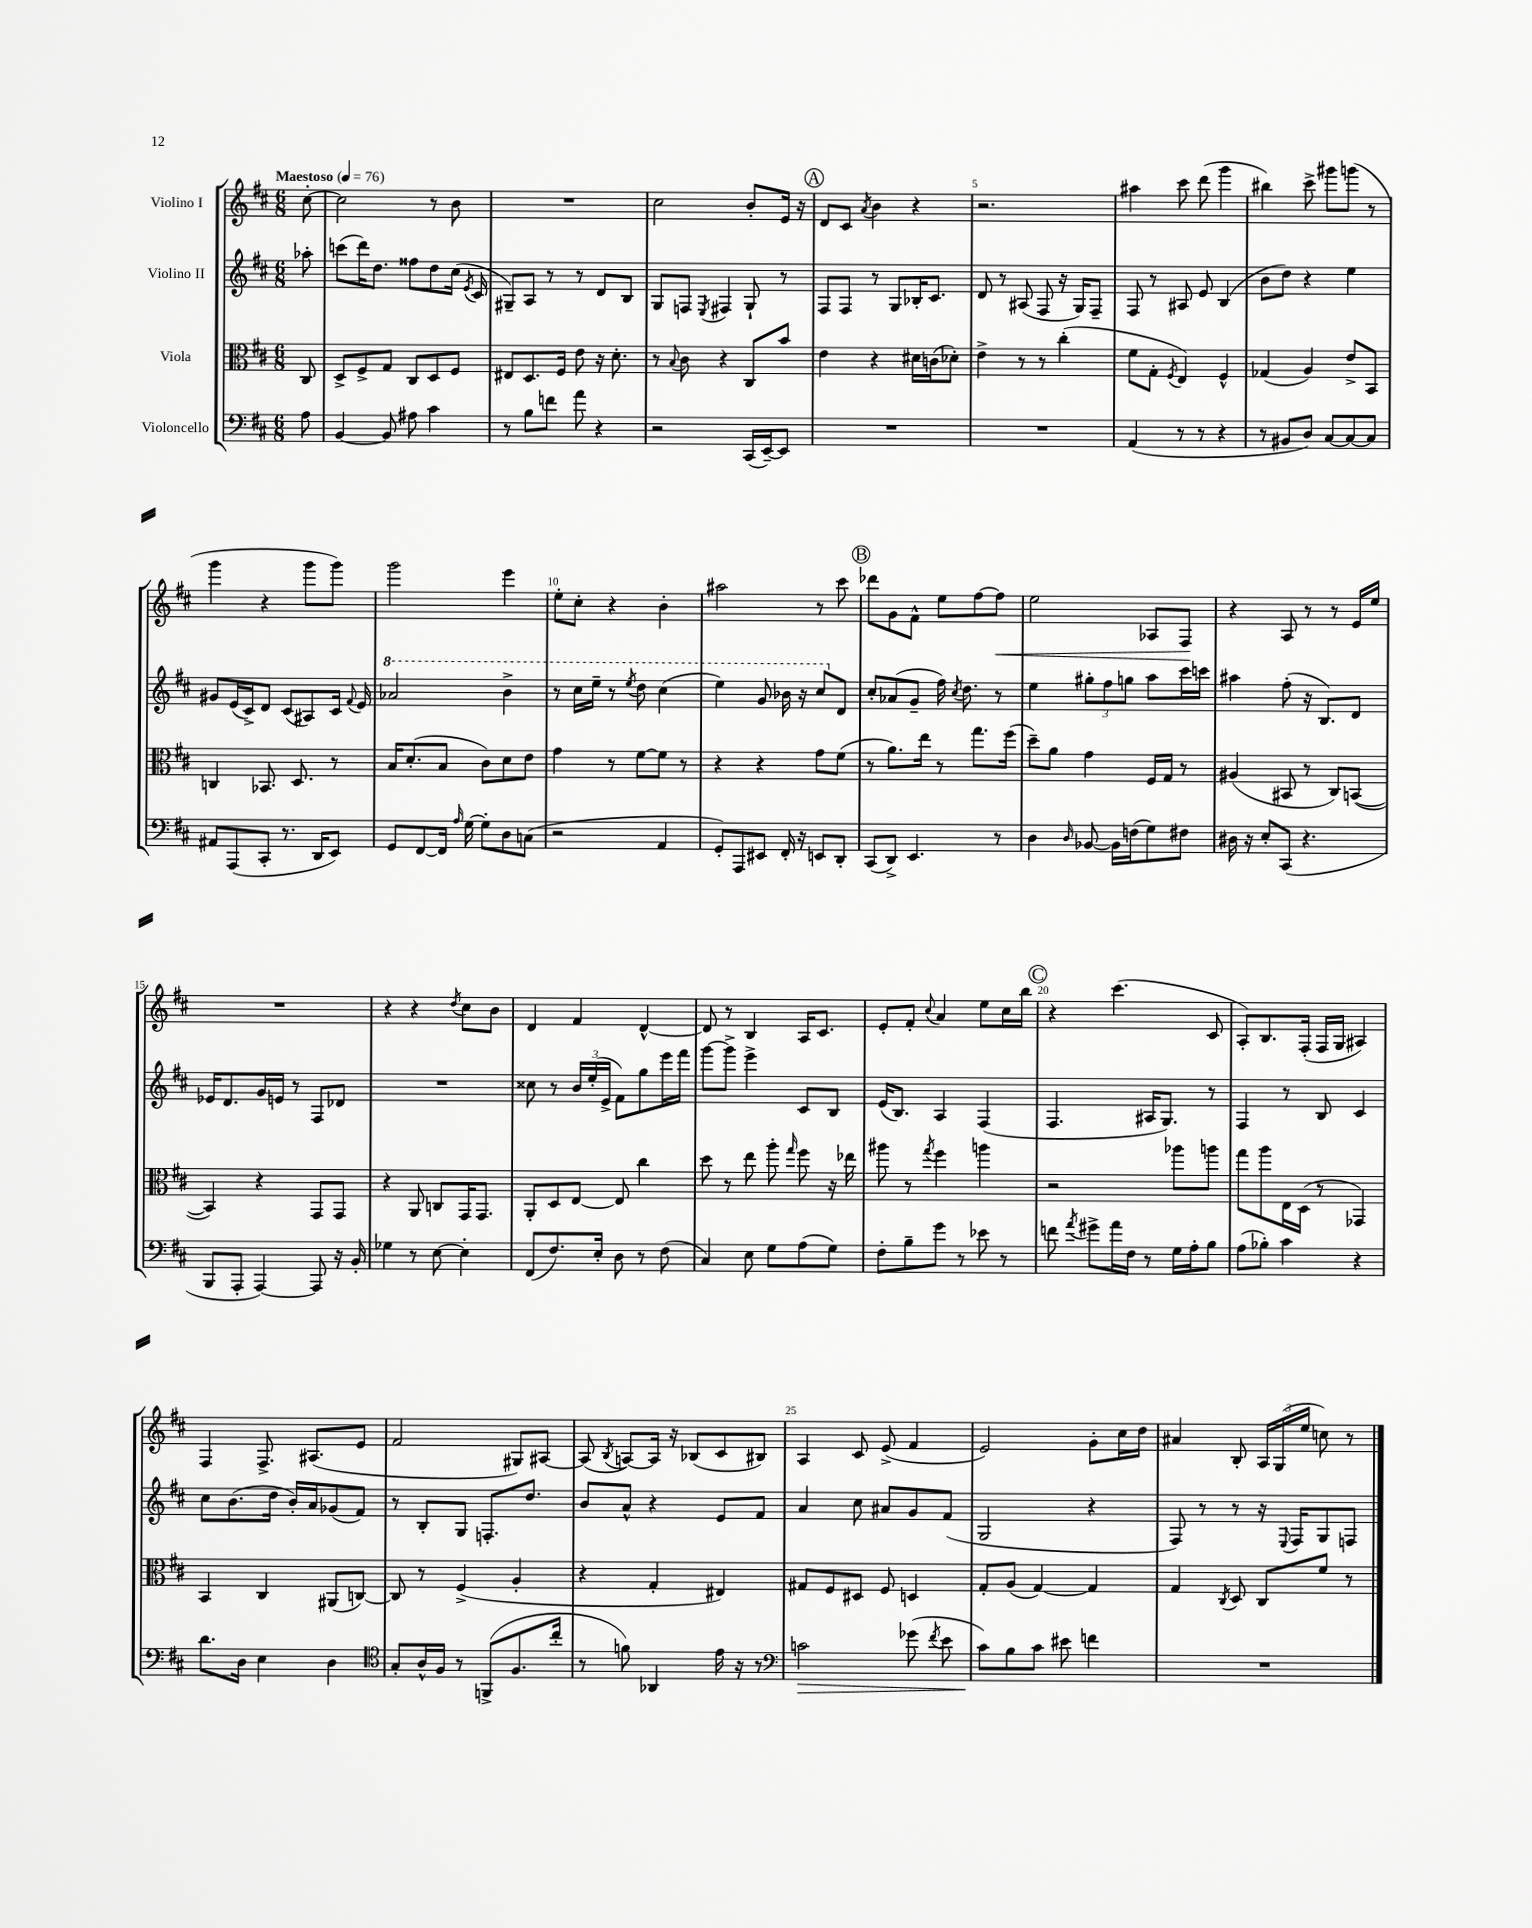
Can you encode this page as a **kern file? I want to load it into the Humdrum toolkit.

**kern	**dynam	**kern	**kern	**kern	**dynam
*part4	*part4	*part3	*part2	*part1	*part1
*staff4	*staff4	*staff3	*staff2	*staff1	*staff1
*I"Violoncello	*	*I"Viola	*I"Violino II	*I"Violino I	*
*clefF4	*	*clefC3	*clefG2	*clefG2	*
*k[f#c#]	*	*k[f#c#]	*k[f#c#]	*k[f#c#]	*
*M6/8	*	*M6/8	*M6/8	*M6/8	*
*MM76	*	*MM76	*MM76	*MM76	*
=	=	=	=	=	=
!	!	!	!	!LO:TX:a:B:t=Maestoso	!
8A\	.	8C#/	8aa-X'\	[8cc#'\	.
=1	=1	=1	=1	=1	=1
[4BB/	.	8D^/L	(8cccn\L	2cc#\]	.
.	.	8F#^/	16ddd\K)	.	.
.	.	.	8.dd\J	.	.
8BB/]	.	8G/J	.	.	.
8A#X\	.	8C#/L	8ff##X\L	.	.
4c#\	.	8D/	8dd\	8r	.
.	.	8F#/J	(16cc#\Jk	8b\	.
.	.	.	8qe/	.	.
.	.	.	16c#/	.	.
=2	=2	=2	=2	=2	=2
8r	.	8E#X/L	8G#X~/L)	2.r	.
8B\L	.	8.D/	8A/J	.	.
8fn\J	.	.	8r	.	.
.	.	16F#/Jk	.	.	.
8a\	.	8e\	8r	.	.
4r	.	16r	8d/L	.	.
.	.	8.d'\	.	.	.
.	.	.	8B/J	.	.
=3	=3	=3	=3	=3	=3
2r	.	8r	8G/L	2cc#\	.
.	.	8qqB/	.	.	.
.	.	8c#\	8Fn/J	.	.
.	.	.	8qE/	.	.
.	.	4r	4F#X/	.	.
(16CC#/LL	.	8C#/L	8G`/	8b'/L	.
[16EE~/J)	.	.	.	.	.
8EE/J]	.	8b/J	8r	16e/Jk	.
.	.	.	.	16r	.
!!LO:REH:place=s1:t=A
=4	=4	=4	=4	=4	=4
2.r	.	4e\	8F#/L	8d/L	.
.	.	.	8F#/J	8c#/J	.
.	.	.	.	8qa/	.
.	.	4r	8r	4b\	.
.	.	.	8G/L	.	.
.	.	16d#X\LL	16B-X'/K	4r	.
.	.	(16cn\J	8.c#/J	.	.
.	.	8d-X'\J)	.	.	.
=5	=5	=5	=5	=5	=5
2.r	.	4e^\	8d/	2.r	.
.	.	.	8r	.	.
.	.	8r	(8A#X/	.	.
.	.	8r	8F#/	.	.
.	.	(4cc#'\	16r	.	.
.	.	.	16G/KL)	.	.
.	.	.	8F#~/J	.	.
=6	=6	=6	=6	=6	=6
(4AA/	.	8f#\L	8F#/	4aa#X\	.
.	.	8G'\J	8r	.	.
.	.	8qF#/	.	.	.
8r	.	4E/)	8A#X/	8ccc#\	.
8r	.	.	8e/	(8ddd\	.
4r	.	4F#^^/	(4B/	4ggg\	.
=7	=7	=7	=7	=7	=7
8r	.	(4G-X/	8b\L	4bb#X\)	.
8BB#X/L	.	.	8dd\J)	.	.
8D/J)	.	4A/)	4r	8ccc#^\	.
[8C#/L	.	.	.	8ggg#X\L	.
8C#/_	.	8e^/L	4ee\	(8gggn\J	.
8C#/J]	.	8BB/J	.	8r	.
!!LO:LB:g=z
=8	=8	=8	=8	=8	=8
8AA#X/L	.	4Cn/	8g#X/L	4ggg\	.
(8AAA/	.	.	(16e/L	.	.
.	.	.	16c#^/J)	.	.
8CC#'/J	.	8.BB-X/	8d/J	4r	.
8.r	.	.	(8c#/L	.	.
.	.	8.D/	.	.	.
.	.	.	8A#X/)	8ggg\L	.
16DD/KL	.	.	.	.	.
8EE/J)	.	8r	16c#/Jk	8ggg\J)	.
.	.	.	8qqf#/	.	.
.	.	.	16e/	.	.
=9	=9	=9	=9	=9	=9
*	*	*	*8va	*	*
8GG/L	.	16B/KL	2aa-X/	2ggg\	.
.	.	(8.d'/	.	.	.
[8FF#/	.	.	.	.	.
16FF#/Jk]	.	8B/J	.	.	.
16qqA/	.	.	.	.	.
[16G\	.	.	.	.	.
8G'\L]	.	8c#\L)	.	.	.
8D\	.	8d\	4bb^\	4eee\	.
(8Cn\J	.	8e\J	.	.	.
=10	=10	=10	=10	=10	=10
2r	.	4g\	8r	8ee'\L	.
.	.	.	16ccc#\LL	8cc#'\J	.
.	.	.	16eee~\JJ	.	.
.	.	8r	8r	4r	.
.	.	.	8qeee/	.	.
.	.	[8f#\L	8ddd\	.	.
4AA/	.	8f#\J]	(4ccc#\	4b'\	.
.	.	8r	.	.	.
=11	=11	=11	=11	=11	=11
8GG'/L)	.	4r	4eee\)	2aa#X\	.
8AAA/	.	.	.	.	.
8EE#X/J	.	4r	8gg/	.	.
16FF#'/	.	.	16bb-X\	.	.
16r	.	.	16r	.	.
8EEn/L	.	8g\L	8ccc#/L	8r	.
*	*	*	*X8va	*	*
8DD'/J	.	(8f#\J	8d/J	8ccc#\	.
!!LO:REH:place=s1:t=B
=12	=12	=12	=12	=12	=12
(8CC#/L	.	8r	8cc#'/L	8ddd-X\L	.
8DD^/J)	.	8.a\L)	(8a-X/	8g\	.
4.EE/	.	.	8g~/J	8f#^^\J	.
.	.	16ee\Jk	.	.	.
.	.	8r	16ff#\)	8ee\L	.
.	.	.	8qcc#/	.	.
.	.	.	8.dd\	.	.
.	.	8.gg\L	.	[8ff#\	.
!	!	!	!	!	!LO:HP:b
8r	.	.	8r	8ff#\J]	<
.	.	(16ff#\Jk	.	.	.
=13	=13	=13	=13	=13	=13
4D\	.	8dd~\L)	4ee\	2ee\	.
.	.	8a\J	.	.	.
16qqD/	.	.	.	.	.
[8BB-X/	.	4g\	12gg#X'\L	.	.
.	.	.	12ff#\	.	.
16BB-\LL]	.	.	.	.	.
.	.	.	12ggn\J	.	.
(16Fn\J	.	.	.	.	.
8G\)	.	16F#/LL	8aa\L	8A-X/L	.
.	.	16G/JJ	.	.	.
8F#X\J	.	8r	16ccc#\L	8F#/J	.
.	.	.	16cccn\JJ	.	.
.	.	.	.	.	[
=14	=14	=14	=14	=14	=14
16D#X\	.	(4A#X/	4aa#X\	4r	.
16r	.	.	.	.	.
8E'/L	.	.	.	.	.
(8CC#/J	.	8BB#X/	(8ff#'\	8A/	.
4.r	.	8r	16r	8r	.
.	.	.	8.B/L)	.	.
.	.	8C#/L)	.	8r	.
.	.	([8BBn/J	8d/J	16e/LL	.
.	.	.	.	16ee/JJ	.
!!LO:LB:g=z
=15	=15	=15	=15	=15	=15
8BBB/L	.	4BB/])	16e-X/KL	2.r	.
.	.	.	8.d/	.	.
8AAA'/J	.	.	.	.	.
[4AAA/)	.	4r	16g/L	.	.
.	.	.	16en/JJ	.	.
.	.	.	8r	.	.
8AAA/]	.	8GG/L	8F#/L	.	.
16r	.	8GG/J	8d-X/J	.	.
16BB'/	.	.	.	.	.
=16	=16	=16	=16	=16	=16
4G-X\	.	4r	2.r	4r	.
8r	.	8AA/	.	4r	.
[8E\	.	8Cn/L	.	.	.
.	.	.	.	8qdd/	.
4E'\]	.	16GG/K	.	8cc#\L	.
.	.	8.GG/J	.	.	.
.	.	.	.	8b\J	.
=17	=17	=17	=17	=17	=17
(8FF#/L	.	8AA'/L	8cc##X\	4d/	.
8.F#/)	.	8D/	8r	.	.
.	.	[8E/J	24b/LL	4f#/	.
.	.	.	(24ee'/	.	.
16E'/Jk	.	.	.	.	.
.	.	.	24e^/JJ	.	.
8D\	.	8E/]	8f#\L)	.	.
8r	.	4cc#\	8gg\	[4d^^/	.
(8F#\	.	.	16eee\L	.	.
.	.	.	16fff#\JJ	.	.
=18	=18	=18	=18	=18	=18
4C#/)	.	8dd\	[8ggg\L	8d/]	.
.	.	8r	8ggg^\J]	8r	.
8E\	.	8ee\	4eee^\	4B/	.
8G\L	.	8aa'\	.	.	.
.	.	16qqgg/	.	.	.
(8A\	.	8ff#\	8c#/L	16A/KL	.
.	.	.	.	8.c#/J	.
8G\J)	.	16r	8B/J	.	.
.	.	16ee-X\	.	.	.
=19	=19	=19	=19	=19	=19
8F#'\L	.	8aa#X\	(16e/KL	8e'/L	.
.	.	.	8.B/J)	.	.
8B~\	.	8r	.	8f#'/J	.
.	.	8qgg/	.	8qqcc#/	.
8g\J	.	4ff#\	4A/	4a/	.
8r	.	.	.	.	.
8e-X\	.	4aan\	(4F#/	8ee\L	.
8r	.	.	.	16cc#\L	.
.	.	.	.	16bb\JJ	.
!!LO:REH:place=s1:t=C
=20	=20	=20	=20	=20	=20
8fn\	.	2r	4.F#/	4r	.
8qa/	.	.	.	.	.
8g#X^\L	.	.	.	.	.
16a\L	.	.	.	(4.ccc#\	.
16F#\JJ	.	.	.	.	.
8r	.	.	16A#X/KL	.	.
.	.	.	8.G/J)	.	.
16G\LL	.	8aa-X\L	.	.	.
16A'\J	.	.	.	.	.
8B\J	.	8aan\J	8r	8c#/	.
=21	=21	=21	=21	=21	=21
(8A\L	.	8gg\L	4F#/	8A'/L)	.
8B-X'\J)	.	8aa\	.	8.B/	.
4c#\	.	16E\L	8r	.	.
.	.	(16D\JJ	.	(16F#'/Jk	.
.	.	8r	8B/	16F#/LL	.
.	.	.	.	16G/JJ	.
4r	.	4GG-X/)	4c#/	4A#X/)	.
!!LO:LB:g=z
=22	=22	=22	=22	=22	=22
8.d\L	.	4BB/	8cc#\L	4F#/	.
.	.	.	(8.b\	.	.
16D\Jk	.	.	.	.	.
4E\	.	4C#/	.	8.F#^/	.
.	.	.	16dd\Jk	.	.
.	.	.	16b'/LL)	.	.
.	.	.	16a/J	(8.A#X/L	.
4D\	.	(8AA#X/L	(8g-X/	.	.
.	.	[8Cn/J)	8f#/J)	8e/J	.
=23	=23	=23	=23	=23	=23
*clefC4	*	*	*	*	*
8G'/L	.	8C/]	8r	2f#/	.
16A^^/L	.	8r	8B'/L	.	.
16F#/JJ	.	.	.	.	.
8r	.	(4F#^/	8G/J	.	.
(8FFn^/L	.	.	8.Fn'/L	.	.
8.F#/	.	4A'/	.	8G#X/L)	.
.	.	.	8.dd/J	.	.
.	.	.	.	[8A#X/J	.
16cc#'/Jk	.	.	.	.	.
=24	=24	=24	=24	=24	=24
8r	.	4r	8b/L	(8A#/]	.
.	.	.	.	8qB/	.
8fn\)	.	.	8a^^/J	[8An/L)	.
4AA-X/	.	4G'/	4r	16A/Jk]	.
.	.	.	.	16r	.
.	.	.	.	(8B-X/L	.
16e\	.	4E#X/)	8e/L	8c#/	.
16r	.	.	.	.	.
8r	.	.	8f#/J	8B#X/J)	.
=25	=25	=25	=25	=25	=25
*clefF4	*	*	*	*	*
!	!LO:HP:b	!	!	!	!
2cn\	>	8G#X/L	4a/	4A/	.
.	.	8F#/	.	.	.
.	.	8D#X/J	8cc#\	8c#/	.
.	.	8F#/	8a#X/L	(8e^/	.
(8g-X\	.	4Dn/	8g/	4f#/	.
8qf#/	.	.	.	.	.
8e\	.	.	(8f#/J	.	.
=26	=26	=26	=26	=26	=26
8c#\L)	.	8G'/L	2G/	2e/)	.
8B\	]	(8A/J	.	.	.
8c#\J	.	[4G/)	.	.	.
8e#X\	.	.	.	.	.
4fn\	.	4G/]	4r	8g'\L	.
.	.	.	.	16cc#\L	.
.	.	.	.	16dd\JJ	.
=27	=27	=27	=27	=27	=27
2.r	.	4G/	8F#/)	4a#X/	.
.	.	.	8r	.	.
.	.	8qC#/	.	.	.
.	.	8D/	8r	8B'/	.
.	.	8C#/L	16r	24A/LL	.
.	.	.	.	(24G/	.
.	.	.	8qqE/	.	.
.	.	.	16F#/KL	.	.
.	.	.	.	24ee/JJ	.
.	.	8f#/J	8G/	8ccn\)	.
.	.	8r	8Fn/J	8r	.
==	==	==	==	==	==
*-	*-	*-	*-	*-	*-
